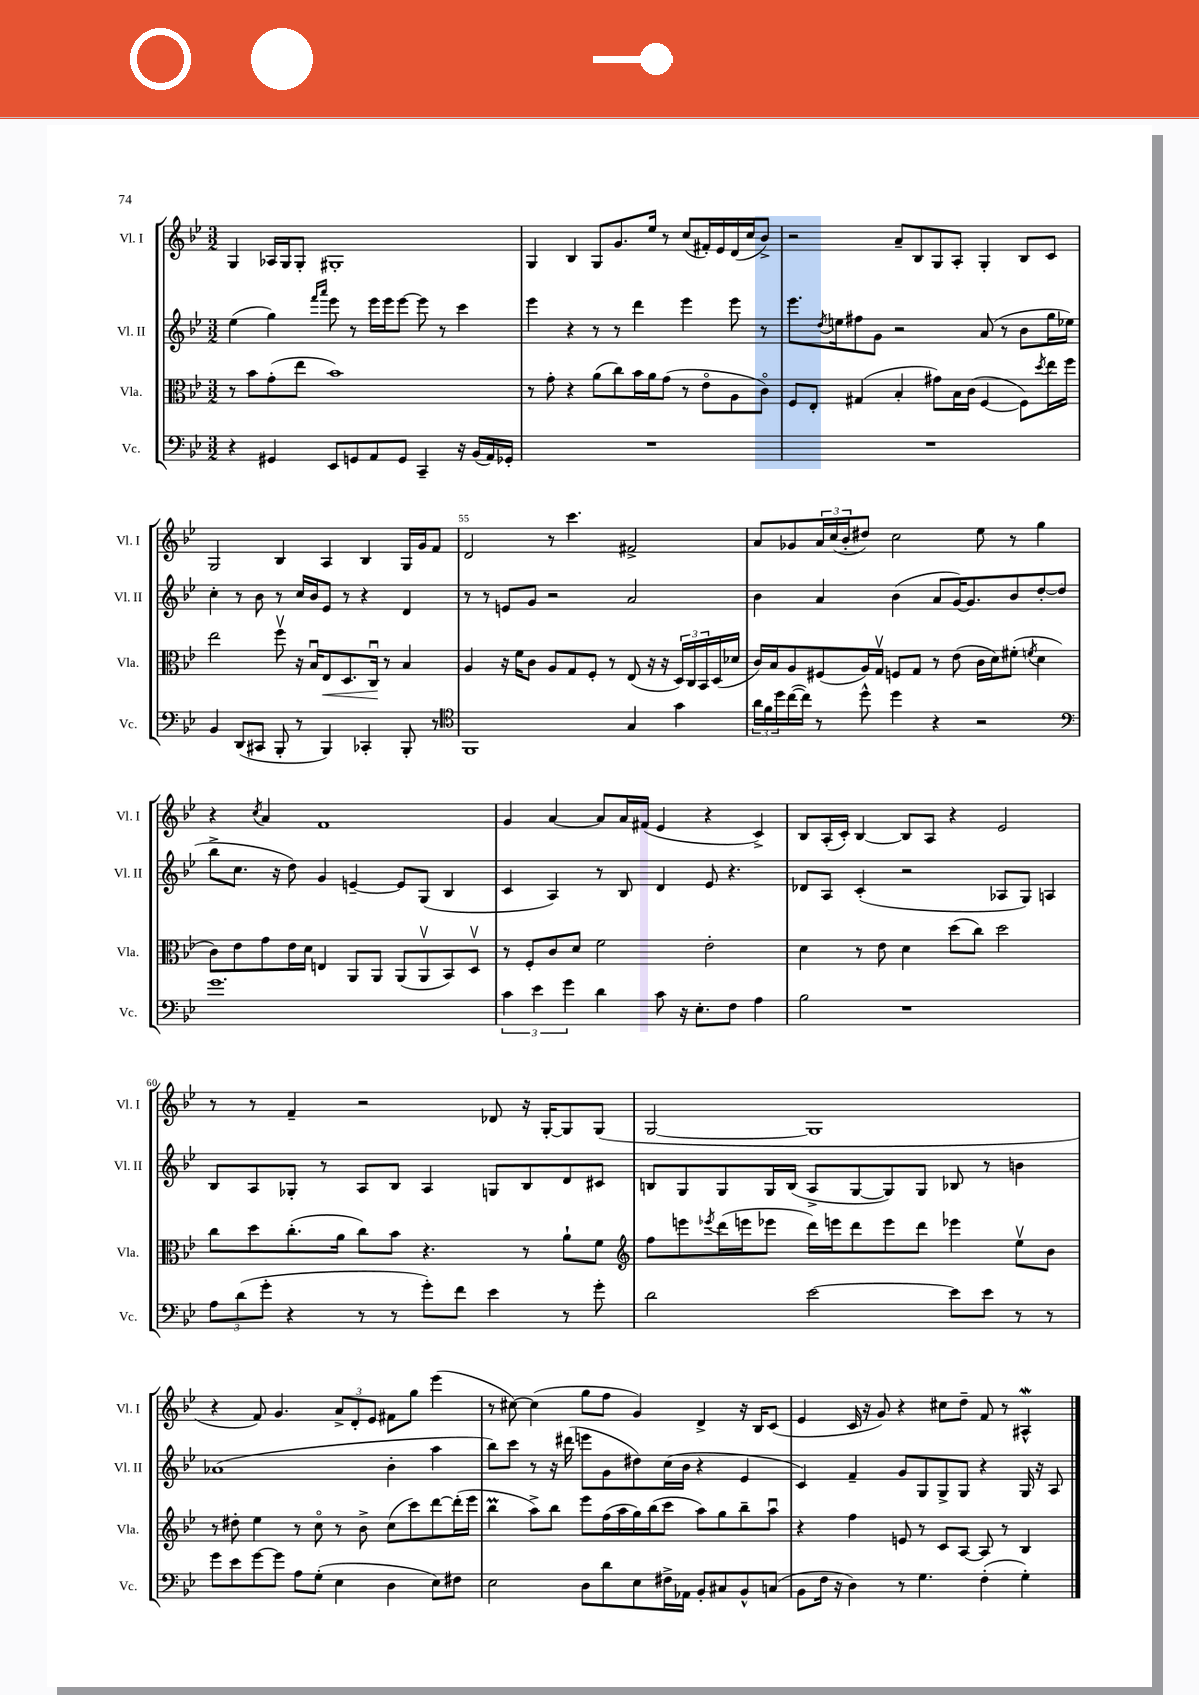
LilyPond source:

<<
\new StaffGroup <<
\new Staff = "s0" \with { instrumentName = "Vl. I" shortInstrumentName = "Vl. I" } {
    \clef treble \key bes \major \numericTimeSignature \time 3/2
    g4 aes16 g16 g8-. gis1-. |
    g4 bes4 g8 g'8. ees''16 r8 c''8( fis'16-.) ees'16 d'16( c''16 bes'8->) |
    r2 a'8-- bes8 g8 a8-. g4-. bes8 c'8 |
    g2 bes4 a4 bes4 g16 g'16 f'8 |
    d'2 r8 c'''4. fis'2-> |
    a'8 ges'8 \tuplet 3/2 { a'16 c''16( bes'16-. } dis''8) c''2 ees''8 r8 g''4 |
    r4 \acciaccatura { c''8 } a'4 f'1 |
    g'4 a'4~ a'8 a'16 fis'16( ees'4 r4 c'4->) |
    bes8 a16-.( c'16-.) bes4~ bes8 a8 r4 ees'2 |
    r8 r8 f'4-- r2 des'8 r16 g16~-. g8 g8( |
    g2~ g1 |
    r4 f'8) g'4. \tuplet 3/2 { a'8-> d'8-. ees'8 } fis'8 g''8 ees'''4( |
    r8 cis''8~) cis''4( g''8 f''8 g'4) d'4-> r16 bes16 c'8( |
    ees'4 c'16 r16 g'8) r4 cis''8 d''8-- f'8 r8 ais4-^\mordent \bar "|." |
}
\new Staff = "s1" \with { instrumentName = "Vl. II" shortInstrumentName = "Vl. II" } {
    \clef treble \key bes \major \numericTimeSignature \time 3/2
    ees''4( g''4) \grace { f'''16 a'''16 } ees'''8 r8 ees'''16 ees'''16 ees'''8~ ees'''8 r8 c'''4 |
    ees'''4 r4 r8 r8 d'''4 ees'''4 ees'''8 r8 |
    ees'''8. \acciaccatura { d''8 } e''16 fis''8 g'8 r2 a'8( r8 bes'8 g''16 ees''16) |
    c''4-. r8 bes'8 r8 c''16 bes'16 ees'8 r8 r4 d'4 |
    r8 r8 e'8 g'8 r2 a'2 |
    bes'4 a'4 bes'4( a'8 g'16~) g'8. bes'8 d''8~-. d''8( |
    bes''8-> c''8. r16 d''8) g'4 e'4~-- e'8 g8( bes4 |
    c'4 a4) r8 bes8 d'4 ees'8 r4. |
    des'8 a8 c'4-.( r2 aes8 g8) a4 |
    bes8 a8 ges8-. r8 a8 bes8 a4 g8 bes8 d'8 cis'8 |
    b8 g8 g8 g16 b16( a8-> g8~ g8) g8 bes8 r8 b'4 |
    aes'1( bes'4-. a''4 |
    bes''8) c'''8 r8 r16 dis'''16( e'''8 g'8 dis''8) c''16( bes'16 r4 ees'4 |
    c'4) f'4-- g'8 g8 g8-> g8 r4 g16 r16 a8 \bar "|." |
}
\new Staff = "s2" \with { instrumentName = "Vla." shortInstrumentName = "Vla." } {
    \clef alto \key bes \major \numericTimeSignature \time 3/2
    r8 bes'8 g'8-.( ees''8 bes'1) |
    r8 g'8-. r4 a'8( c''8) bes'16 a'16 g'8( r8 ees'8\flageolet a8 c'8\flageolet) |
    f8 ees8-. gis4( bes4-. gis'8) bes16 c'16( f4~ f8) \acciaccatura { d''8 } ees''16 f''16 |
    ees''2 f''8\upbow r16 bes16\downbow ees8\< d8. c16\downbow\! r8 bes4 |
    a4 r16 f'16 c'8 a8 g8 f8-. r8 ees8( r16 r16 \tuplet 3/2 { d16) c16 bes,16 } d16( des'16 |
    c'16) bes16 a8 fis8( a16) g16\upbow f8 g8 r8 ees'8( c'16 d'16) fis'8-.( \acciaccatura { f'8 } d'4 |
    c'8) ees'8 g'8 ees'16 d'16 e4 a,8 a,8 a,8( a,8\upbow bes,8) d8\upbow |
    r8 f8-. c'8 d'8 f'2 ees'2-. |
    d'4 r8 ees'8 d'4 d''8( c''8) d''2 |
    c''8 d''8 c''8.-.( a'16 c''8) bes'8 r4. r8 a'8-! f'8 |
    \clef treble f''8 e'''8 \acciaccatura { ees'''8 } d'''16( e'''16 ees'''8 d'''16) e'''16 d'''8 e'''8 d'''8 ees'''4 ees''8\upbow bes'8 |
    r8 dis''8-. ees''4 r8 c''8\flageolet r8 bes'8-> c''8( c'''8) d'''8~ d'''16-.( ees'''16 |
    bes''4\prall a''8->) bes''8 ees'''8 f''16( a''16 g''16) bes''16( c'''8 a''8) g''8 bes''8-- a''8\downbow |
    r4 f''4 e'8 r8 c'8 a8~ a8 r8 bes4 \bar "|." |
}
\new Staff = "s3" \with { instrumentName = "Vc." shortInstrumentName = "Vc." } {
    \clef bass \key bes \major \numericTimeSignature \time 3/2
    r4 gis,4 ees,8 g,8 a,8 g,8 c,4-- r16 bes,16( a,16) ges,16-. |
    R1. |
    R1. |
    bes,4 d,8( cis,8 bes,,8-. r8 bes,,4) ces,4-. bes,,8-. r8 |
    \clef tenor f,1 g4 g'4 |
    \tuplet 3/2 { a'16 f'16 d''16 } c''16~( c''16) r8 d''8-^ d''4 r4 r2 |
    \clef bass g'1. |
    \tuplet 3/2 { c'4 ees'4 g'4 } d'4 c'8 r16 ees8.-. f8 a4 |
    bes2 r1 |
    \tuplet 3/2 { a8 d'8( g'8-. } r4 r8 r8 g'8-.) f'8 ees'4 r8 g'8-. |
    d'2 ees'2~ ees'8 ees'8 r8 r8 |
    g'8 ees'8 g'8~ g'8 a8 g8-.( ees4 d4 ees8) fis8 |
    ees2 d8 d'8 ees8 fis16-> aes,16 bes,8-. cis8 bes,8-^ c8( |
    bes,8 f16 r16 d4) r8 g4. f4-.( g4-.) \bar "|." |
}
>>
>>
\layout { \context { \Score currentBarNumber = #51 \override BarNumber.break-visibility = ##(#f #t #t) barNumberVisibility = #(every-nth-bar-number-visible 5) } }
